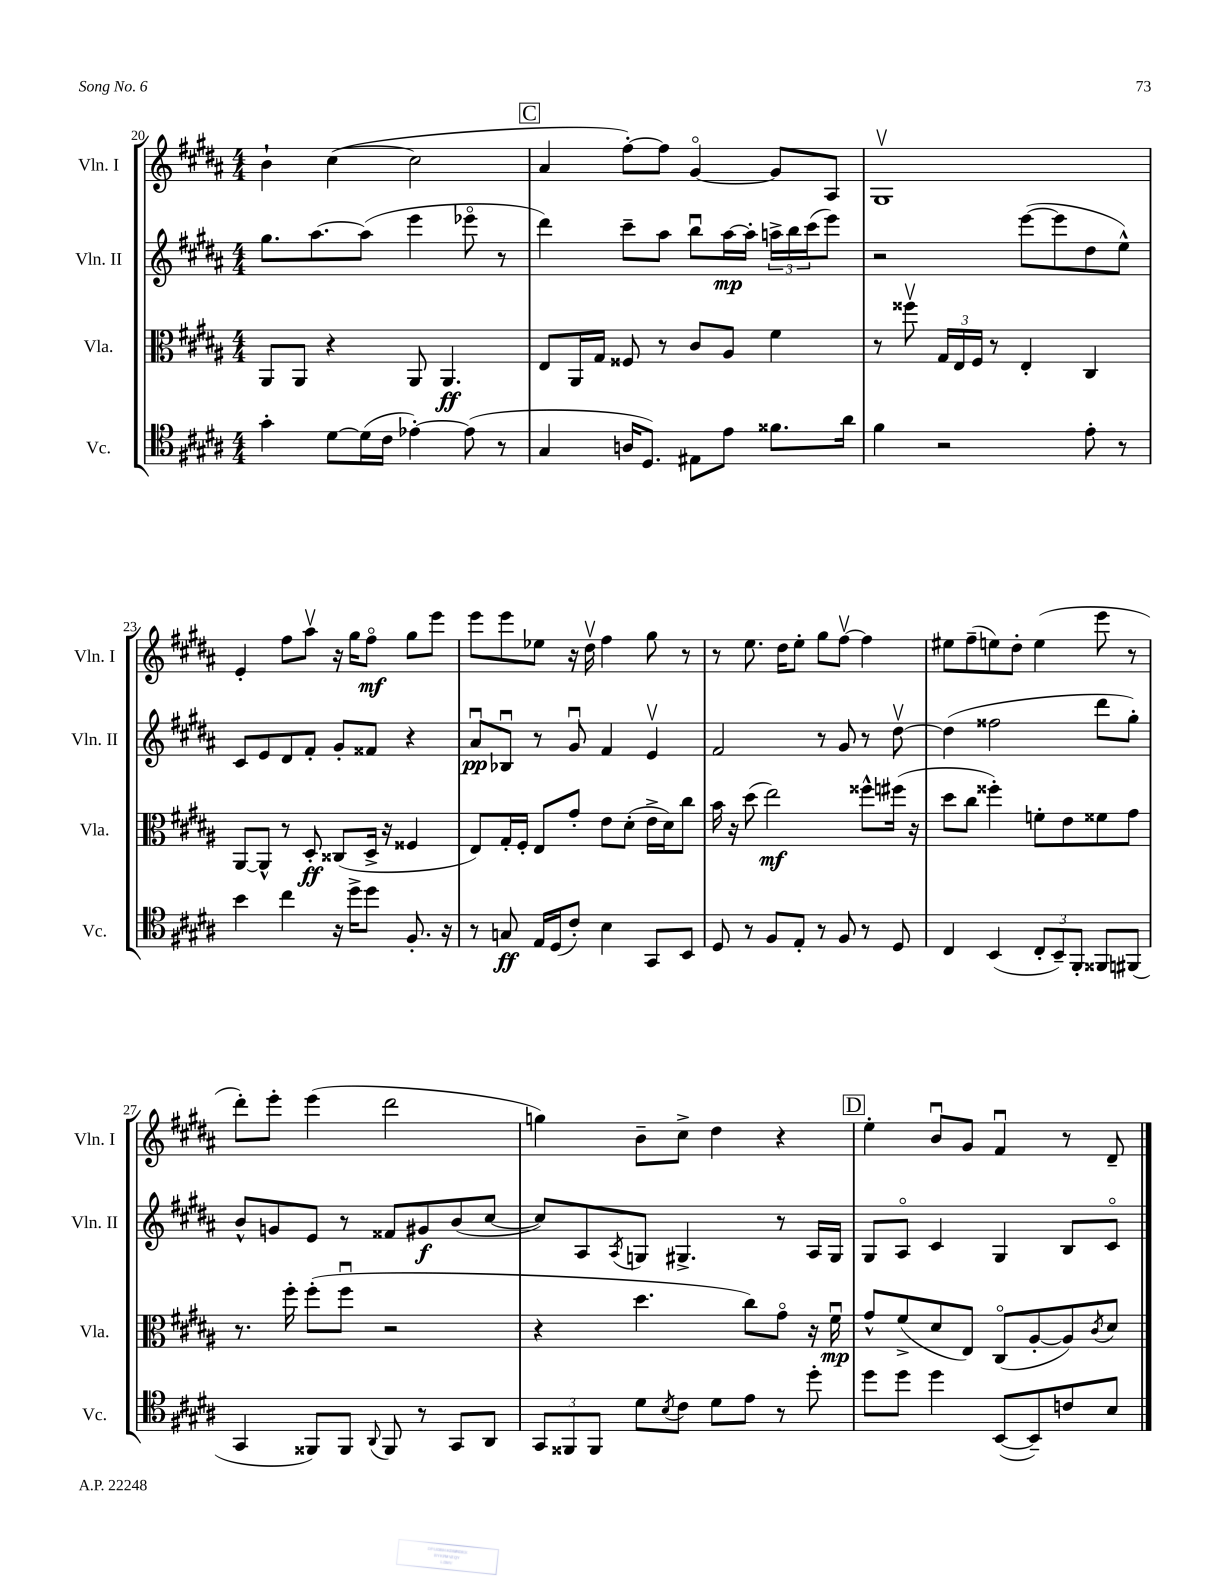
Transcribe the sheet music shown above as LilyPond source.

<<
\new StaffGroup <<
\new Staff = "s0" \with { instrumentName = "Vln. I" shortInstrumentName = "Vln. I" } {
    \clef treble \key b \major \numericTimeSignature \time 4/4
    b'4-! cis''4~( cis''2 |
    \mark \markup { \box "C" } ais'4 fis''8~-.) fis''8 gis'4~\flageolet gis'8 ais8 |
    gis1\upbow |
    e'4-. fis''8 ais''8\upbow r16 gis''16 fis''8\flageolet\mf gis''8 e'''8 |
    e'''8 e'''8 ees''8 r16 dis''16\upbow fis''4 gis''8 r8 |
    r8 e''8. dis''16 e''8-. gis''8 fis''8~\upbow fis''4 |
    eis''8 fis''8--( e''8) dis''8-. e''4( e'''8 r8 |
    dis'''8-.) e'''8-. e'''4( dis'''2 |
    g''4) b'8-- cis''8-> dis''4 r4 |
    \mark \markup { \box "D" } e''4-. b'8\downbow gis'8 fis'4\downbow r8 dis'8-- \bar "|." |
}
\new Staff = "s1" \with { instrumentName = "Vln. II" shortInstrumentName = "Vln. II" } {
    \clef treble \key b \major \numericTimeSignature \time 4/4
    gis''8. ais''8.~ ais''8( e'''4 ees'''8\flageolet r8 |
    \mark \markup { \box "C" } dis'''4) cis'''8-- ais''8 b''8\downbow ais''16~\mp ais''16-. \tuplet 3/2 { a''16-> b''16 cis'''16( } e'''8) |
    r2 e'''8~( e'''8 dis''8 e''8-^) |
    cis'8 e'8 dis'8 fis'8-. gis'8-. fisis'8 r4 |
    ais'8\downbow\pp bes8\downbow r8 gis'8\downbow fis'4 e'4\upbow |
    fis'2 r8 gis'8 r8 dis''8~\upbow |
    dis''4( fisis''2 dis'''8 gis''8-.) |
    b'8-^ g'8 e'8 r8 fisis'8 gis'8\f b'8( cis''8~ |
    cis''8) ais8 \acciaccatura { ais8 } g8 gis4.-> r8 ais16 gis16 |
    \mark \markup { \box "D" } gis8 ais8\flageolet cis'4 gis4 b8 cis'8\flageolet \bar "|." |
}
\new Staff = "s2" \with { instrumentName = "Vla." shortInstrumentName = "Vla." } {
    \clef alto \key b \major \numericTimeSignature \time 4/4
    ais,8 ais,8 r4 ais,8 ais,4.\ff |
    \mark \markup { \box "C" } e8 ais,16 gis16 fisis8 r8 cis'8 ais8 fis'4 |
    r8 fisis''8\upbow \tuplet 3/2 { gis16 e16 fis16 } r8 e4-. cis4 |
    ais,8~ ais,8-^ r8 dis8-.\ff cisis8( dis16-> r16 fisis4 |
    e8) gis16-. fis16-. e8 gis'8-. e'8 dis'8-.( e'16-> dis'16) cis''8 |
    b'16 r16 dis''8( e''2\mf) fisis''8-^ fis''16( r16 |
    dis''8 cis''8 fisis''4-.) f'8-. e'8 fisis'8 gis'8 |
    r8. fis''16-. fis''8-.( fis''8\downbow r2 |
    r4 dis''4. cis''8) gis'8\flageolet r16 fis'16\downbow\mp |
    \mark \markup { \box "D" } gis'8-^ fis'8->( dis'8 e8) cis8\flageolet( ais8~-. ais8) \acciaccatura { cis'8 } dis'8 \bar "|." |
}
\new Staff = "s3" \with { instrumentName = "Vc." shortInstrumentName = "Vc." } {
    \clef tenor \key b \major \numericTimeSignature \time 4/4
    gis'4-. dis'8~ dis'16( cis'16 ees'4~-.) ees'8( r8 |
    \mark \markup { \box "C" } gis4 a16 dis8.) eis8 e'8 fisis'8. ais'16 |
    fis'4 r2 e'8-. r8 |
    b'4 cis''4 r16 dis''16-> dis''8 fis8.-. r16 |
    r8 g8\ff e16 dis16( cis'8-.) b4 gis,8 b,8 |
    dis8 r8 fis8 e8-. r8 fis8 r8 dis8 |
    cis4 b,4( \tuplet 3/2 { cis8-. b,8--) fis,8-. } fisis,8 fis,8( |
    gis,4 fisis,8) fisis,8 \appoggiatura { ais,8 } fisis,8 r8 gis,8 ais,8 |
    \tuplet 3/2 { gis,8 fisis,8 fisis,8 } dis'8 \acciaccatura { b8 } cis'8 dis'8 e'8 r8 dis''8-. |
    \mark \markup { \box "D" } dis''8 dis''8 dis''4 b,8~( b,8--) c'8 b8 \bar "|." |
}
>>
>>
\layout { \context { \Score currentBarNumber = #20 } }
